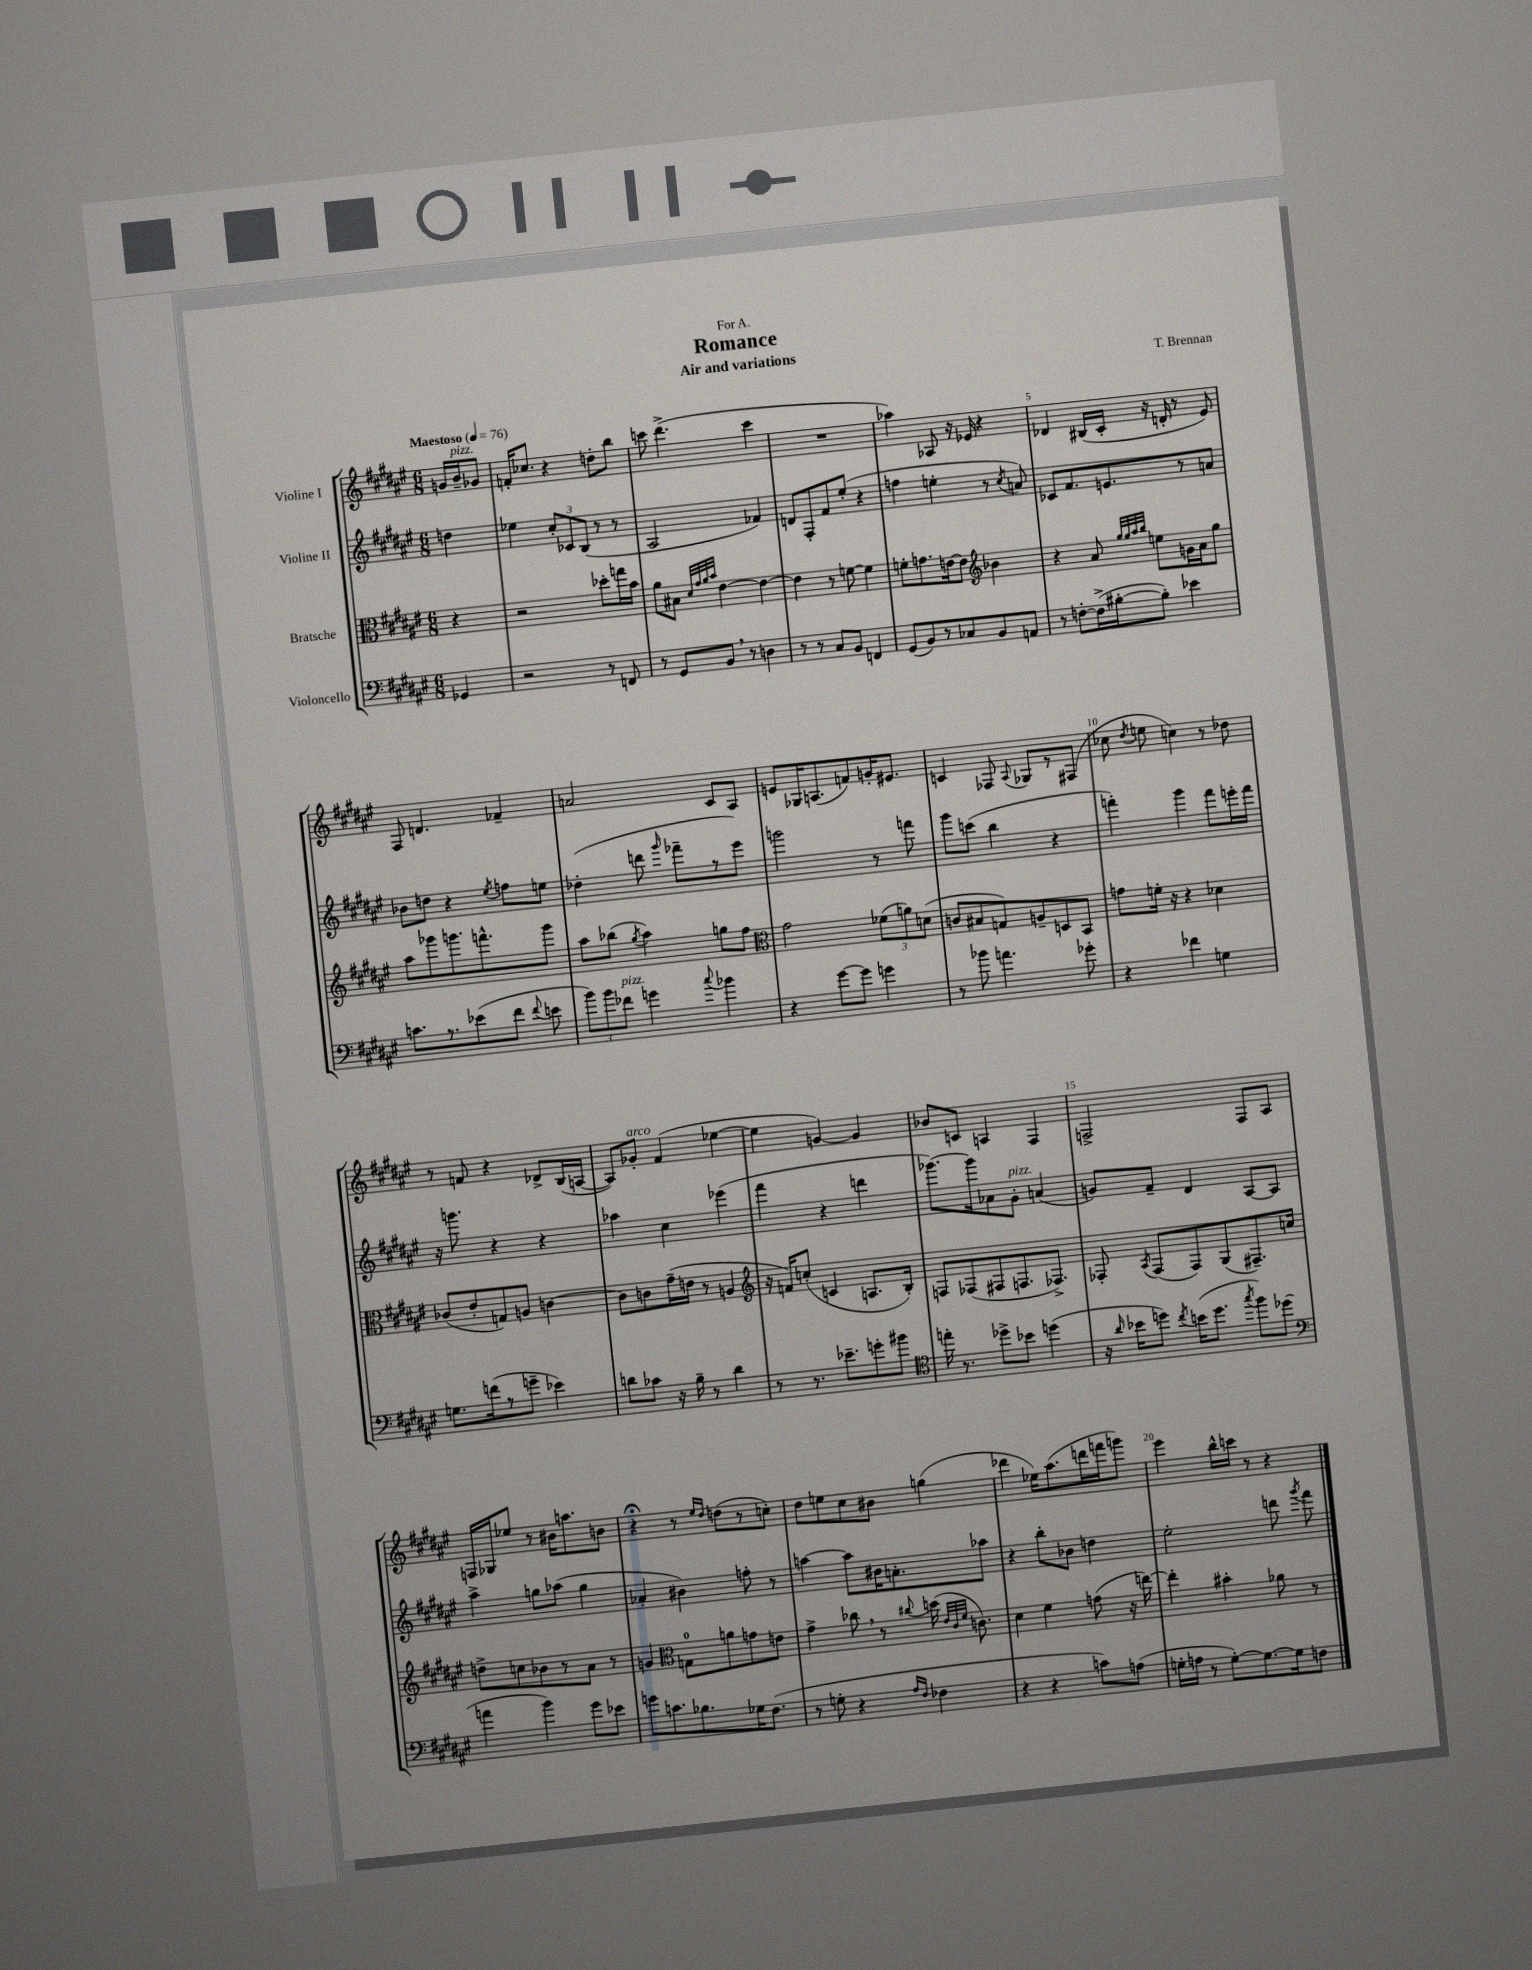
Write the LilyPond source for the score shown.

\header { title = "Romance" composer = "T. Brennan" subtitle = "Air and variations" dedication = "For A." }
<<
\new StaffGroup <<
\new Staff = "s0" \with { instrumentName = "Violine I" } {
    \clef treble \key fis \major \numericTimeSignature \time 6/8 \partial 4 \tempo "Maestoso" 4 = 76
    \autoBeamOff g'16[ b'16--^\markup { \italic "pizz." } ges'8] |
    f'16[-. ces''8.] r4 d''8[-. b''8] |
    c'''8 dis'''4.->( c'''4 |
    R2. |
    aes''4) aes8 r16 ees'16 r4 |
    des'4 bis16[( cis'16]-. r16 d'16-. r8 eis'8) |
    fis8 d'4. fes'4-- |
    a'2 cis'8[ ais8] |
    e'8[ ges16 a8.( f'8) g'16-. eis'8.] |
    c'4 fes8 \appoggiatura { ais8 } ges8[ r8 fis8]( |
    ces''8 \acciaccatura { dis''8 } e''8 c''4) r8 des''8 |
    r8 f'8 r4 des'8[-> b16( a16]~ |
    a8[) ges'8]-.^\markup { \italic "arco" } fis'4( ees''4~ |
    ees''4 g'4~) g'4 |
    bes'8[ c'8] a4 fis4 |
    f2-> f8[ ais8] |
    f16[ ges16 ees''8] r8 bis'16[ a''8. b'8] |
    r4\fermata r8 \grace { eis''16[ dis''16] } d''8[( r8 c''8]-.) |
    dis''8[ e''8 cis''8 bis'8] g''4( |
    des'''4 ees''16[) ais''8.( d'''16 f'''16 g'''8]) |
    eis'''4 b''16[-^ c'''16] r8 r4 \bar "|." |
}
\new Staff = "s1" \with { instrumentName = "Violine II" } {
    \clef treble \key fis \major \numericTimeSignature \time 6/8 \partial 4
    \autoBeamOff d''4 |
    ees''4 \tuplet 3/2 { cis''8[-. ces'8 b8]( } r8 r8 |
    ais2 fes'4) |
    d'8[ fis8-. fis'8 eis''8]-.( r4 |
    f''4 e''4-. r8 \acciaccatura { cis''8 } a'8) |
    ces'8[ fis'8. e'8. r8 a'8] |
    bes'8[ d''8] r4 \acciaccatura { eis''8 } f''8[ e''8] |
    des''4-.( d'''8 \grace { gis'''16 } fes'''8[-- r8 eis'''8]) |
    g'''2 r8 f'''8 |
    gis'''8[ c'''8]( b''4 r4 |
    f'''4-.) gis'''4 f'''8[ e'''16-. f'''16] |
    r16 g'''8. r4 r4 |
    aes''4 cis''4 ees'''4( |
    fis'''4 r4 d'''4 |
    ges'''8.[~) ges'''16 aes'8 gis'8]-.^\markup { \italic "pizz." } a'4( |
    g'8[) fis'8]-- dis'4 ais8[~ ais8] |
    ais''4-> g''8[ aes''8]( g''4 |
    aes'4-. bis'4) f''8-. r8 |
    a''4~ a''8[ bis'16 a'8.-. aes''8] |
    r4 b''8[-. bes'8] d''4 |
    eis''2-. d'''8 \acciaccatura { gis'''8 } fis'''8 \bar "|." |
}
\new Staff = "s2" \with { instrumentName = "Bratsche" } {
    \clef alto \key fis \major \numericTimeSignature \time 6/8 \partial 4
    \autoBeamOff r4 |
    r2 des''8[-. g''16 b'16] |
    ais'8[ bis8] \grace { dis'32[ gis'32 ais'32 b'32] } eis'4~ eis'4~ |
    eis'4 r8 f'8~ f'4 |
    f'8[-. g'8. e'16~ e'8] \clef treble bes'4 |
    r4 ais'8 \grace { gis''32[ gis''32 ais''32 b''32] } e''8[ g'16 ais'16 gis''8] |
    ais''8[ ges'''8 g'''8. f'''8.-^ g'''8] |
    ais''8[ bes''8]( \acciaccatura { gis''8 } ais''4) g''8[ fis''8] |
    \clef alto gis'2 \tuplet 3/2 { fes'8[( a'8) d'8]( } |
    c'8[ bis8 g8) a8-- d8 b,8] |
    g'8[ f'16]-. r16 r4 des'4 |
    ces'8[( eis'8-. g8) a8] c'4~ |
    c'8[ c'8 gis'16--( e'16] r8 a4 |
    \clef treble r16 f'16[) c''8]-.( c'4 a8.[ b16]-.) |
    f8[ fes8( fis8 f8. fes8.]->) |
    fes8-. \acciaccatura { ais8 } fes8[( fes8) gis8( fis8.--) c''16] |
    d''8[-> c''8 bes'8 r8 ais'8] r8 |
    g'4 \clef alto g8[-0 a'8 g'8 e'8] |
    gis'4-> ces''8 \breathe r8 \appoggiatura { cis''8 } d''16( \grace { eis'32[ cis'32 fis'32] } c'8.) |
    dis'4 fis'4 g'8( r16 e''16~) |
    e''4-. bis'4-. aes'8 r8 \bar "|." |
}
\new Staff = "s3" \with { instrumentName = "Violoncello" } {
    \clef bass \key fis \major \numericTimeSignature \time 6/8 \partial 4
    \autoBeamOff ges,4 |
    r2 r8 f,8 |
    r8 gis,8[ b,8] \breathe r8 d4 |
    r8 r8 cis8[ b,8] f,4 |
    gis,8[( b,8) r8 ces8 b,8 a,8] |
    r8 f8[~-. f16->( bis16~-. bis8]-.) ees'4 |
    c'8.[ r8. ees'8( fis'8] \appoggiatura { fis'8 } e'8 |
    \tuplet 3/2 { b'8[) b'8 fes'8]^\markup { \italic "pizz." } } g'4 \appoggiatura { cis''8 } bes'4 |
    r4 gis'8[~ gis'8] g'4 |
    r8 bes'8 a'4. ges'8-. |
    r4 fes'4 g4 |
    g8.[ f'16( r8 g'8]-- ees'4) |
    d'8[ ces'8] r16 b16-- r8 d'4 |
    r8 r8. ees'8.[-- g'8-. bis'8] |
    \clef tenor e''16-. r8. des''8[-> bes'8] d''4( |
    r16 \grace { ais'16 } bes'16[ d''8]) \acciaccatura { cis''8 } b'16[( d''8.] \acciaccatura { gis''8 } fis''8[) des''8]( |
    \clef bass a'4 b'4) gis'8[ ees'8] |
    g'8[ c'8. bes8. ges16 fis8.]( |
    r8 g8-. r4 \grace { ais16[ fis16] } fes4 |
    r4 r4 c'8[) a8]( |
    g16[-. a16] r8 g8[~-.) g8.~ g16 f8] \bar "|." |
}
>>
>>
